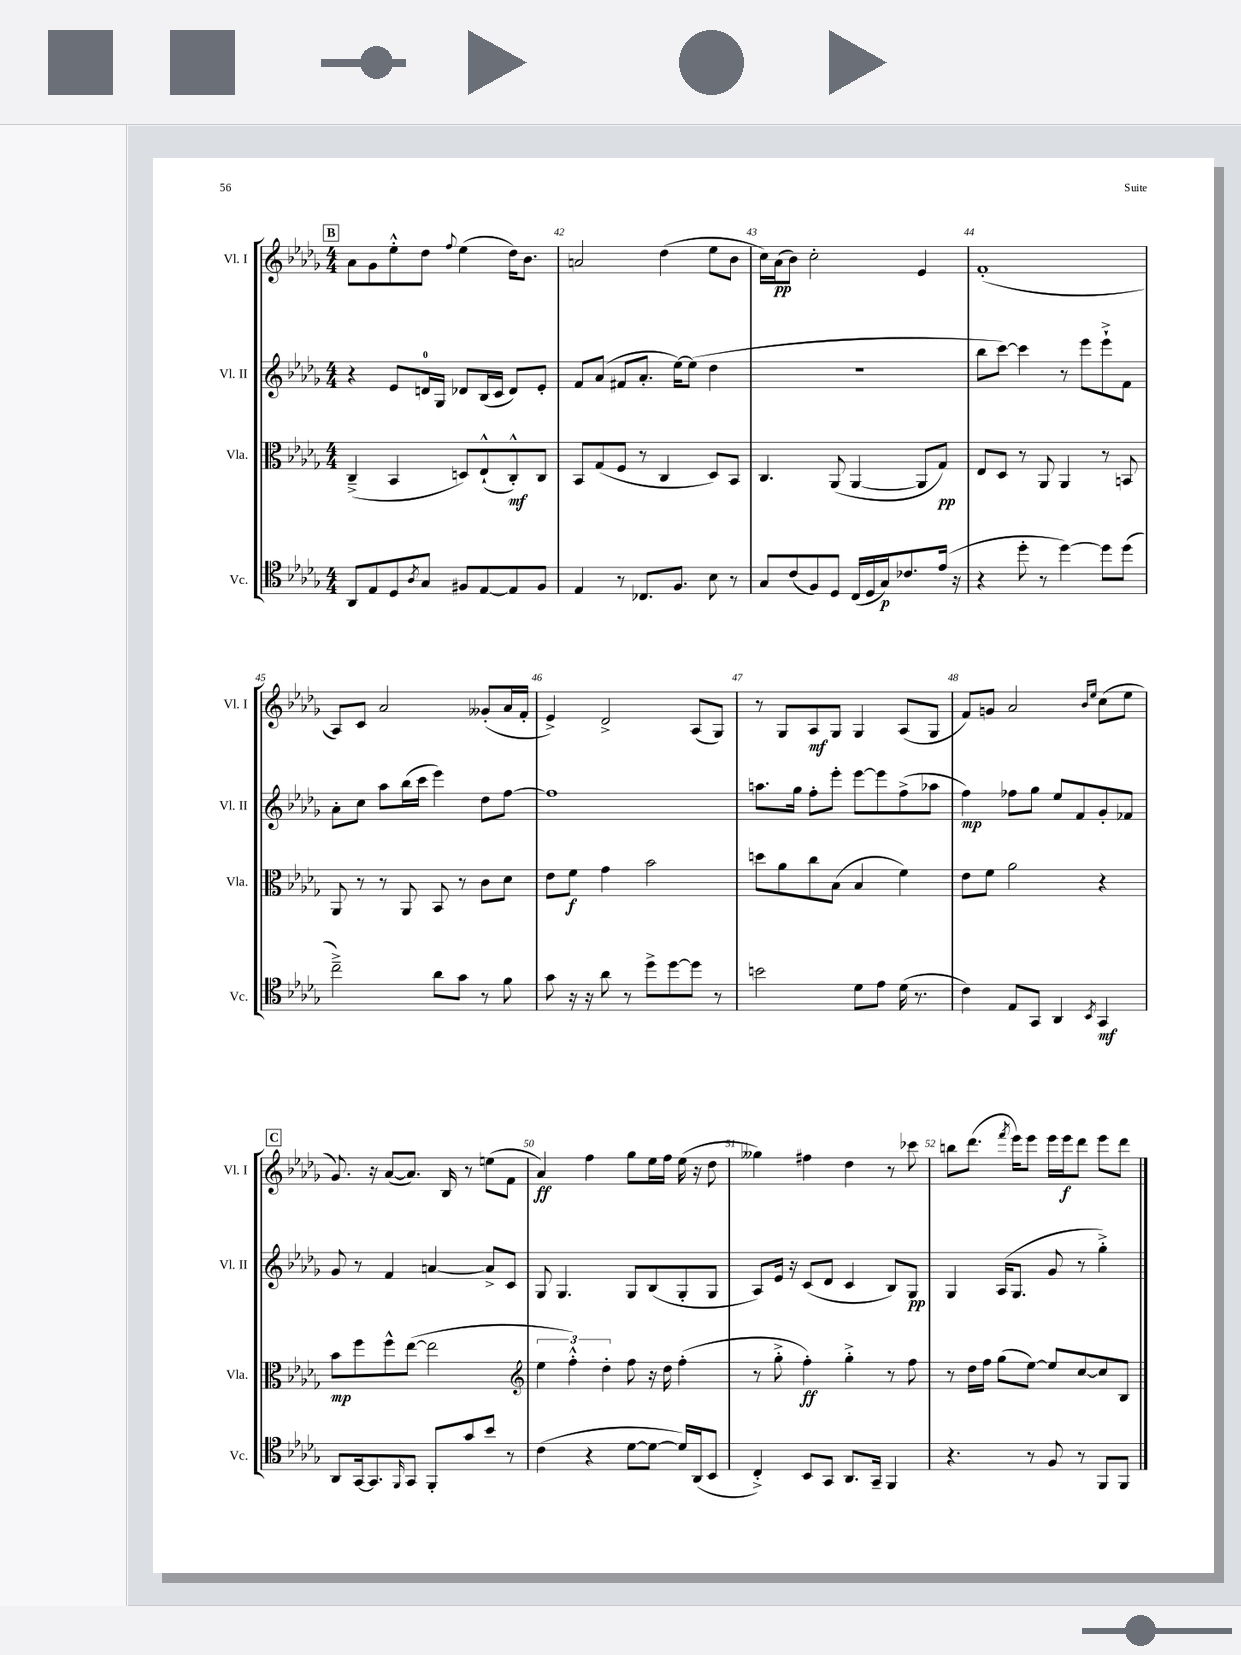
<<
\new StaffGroup <<
\new Staff = "s0" \with { instrumentName = "Vl. I" shortInstrumentName = "Vl. I" } {
    \clef treble \key des \major \numericTimeSignature \time 4/4
    \mark \markup { \box "B" } aes'8 ges'8 ees''8-.-^ des''8 \appoggiatura { f''8 } ees''4( des''16) bes'8. |
    a'2 des''4( ees''8 bes'8 |
    c''16) aes'16\pp( bes'8) c''2-. ees'4 |
    f'1-.( |
    aes8) c'8 aes'2 geses'8-.( aes'16 f'16-. |
    ees'4->) des'2-> aes8( ges8) |
    r8 ges8 aes8\mf ges8 ges4 aes8( ges8 |
    f'8) g'8 aes'2 \grace { bes'16 ees''16 } c''8( ees''8 |
    \mark \markup { \box "C" } ges'8.) r16 aes'8~( aes'8.) bes16 r8 e''8( f'8 |
    aes'4\ff) f''4 ges''8 ees''16 f''16 ees''16( r16 des''8 |
    geses''4) fis''4 des''4 r8 ces'''8 |
    b''8 des'''8.( \acciaccatura { f'''8 } ees'''16) ees'''8 ees'''16 ees'''16\f des'''8 ees'''8 des'''8 \bar "|." |
}
\new Staff = "s1" \with { instrumentName = "Vl. II" shortInstrumentName = "Vl. II" } {
    \clef treble \key des \major \numericTimeSignature \time 4/4
    \mark \markup { \box "B" } r4 ees'8 d'16-0 ges16 des'8 bes16( c'16 des'8) ees'8-. |
    f'8 aes'8( fis'8 aes'8.-. ees''16~) ees''8( des''4 |
    r1 |
    bes''8 c'''8~) c'''4 r8 ees'''8 ees'''8-!-> f'8 |
    aes'8-. c''8 aes''8 bes''16( c'''16 ees'''4) des''8 f''8~ |
    f''1 |
    a''8. ges''16 f''8-. ees'''8-. ees'''8~ ees'''8 f''8->( aes''8 |
    f''4\mp) fes''8 ges''8 ees''8 f'8 ges'8-. fes'8 |
    \mark \markup { \box "C" } ges'8 r8 f'4 a'4~ a'8-> c'8 |
    ges8 ges4. ges8 bes8( ges8-. ges8 |
    aes8) ees'16 r16 c'8( des'8 c'4 bes8) ges8\pp |
    ges4 aes16( ges8. ges'8 r8 ges''4-.->) \bar "|." |
}
\new Staff = "s2" \with { instrumentName = "Vla." shortInstrumentName = "Vla." } {
    \clef alto \key des \major \numericTimeSignature \time 4/4
    \mark \markup { \box "B" } c4--->( bes,4 d8) ees8-!-^( c8-.-^\mf) c8 |
    bes,8 ges8( f8 r8 c4 des8) bes,8 |
    c4. aes,8( aes,4~ aes,8 ges8\pp) |
    ees8 des8 r8 aes,8 aes,4 r8 b,8 |
    aes,8 r8 r8 aes,8 bes,8 r8 c'8 des'8 |
    ees'8 f'8\f ges'4 bes'2 |
    d''8 aes'8 c''8 bes8( bes4 f'4) |
    ees'8 f'8 aes'2 r4 |
    \mark \markup { \box "C" } bes'8\mp f''8 f''8-^ ees''8~( ees''2 |
    \clef treble \tuplet 3/2 { ees''4 f''4-.-^) des''4-. } f''8 r16 des''16 f''4-.( |
    r8 ges''8-.-> f''4-.\ff) ges''4-.-> r8 f''8 |
    r8 des''16 f''16 ges''8( ees''8~) ees''8 c''8~ c''8 bes8 \bar "|." |
}
\new Staff = "s3" \with { instrumentName = "Vc." shortInstrumentName = "Vc." } {
    \clef tenor \key des \major \numericTimeSignature \time 4/4
    \mark \markup { \box "B" } aes,8 ees8 des8 \acciaccatura { aes8 } ges8 fis8 ees8~ ees8 fis8 |
    ees4 r8 ces8. f8. bes8 r8 |
    ges8 c'8( f8) des8 c16( des16 ges16\p) ces'8. ees'16( r16 |
    r4 des''8-. r8 des''4~) des''8 des''8( |
    c''2--->) aes'8 ges'8 r8 f'8 |
    ges'8 r16 r16 aes'8 r8 des''8-> des''8~ des''8 r8 |
    b'2 des'8 ees'8 des'16( r8. |
    c'4) ees8 ges,8 aes,4 \acciaccatura { bes,8 } ges,4\mf |
    \mark \markup { \box "C" } aes,8 ges,16~ ges,8. \grace { f,16 } ges,8 f,8-. ges'8 bes'8 r8 |
    c'4( r4 des'8~ des'8~ des'16) aes,16( bes,8 |
    c4-.->) bes,8 ges,8 aes,8. ges,16-- f,4 |
    r4. r8 f8 r8 f,8 f,8 \bar "|." |
}
>>
>>
\layout { \context { \Score currentBarNumber = #41 \override BarNumber.break-visibility = ##(#f #t #t) barNumberVisibility = #all-bar-numbers-visible } }
